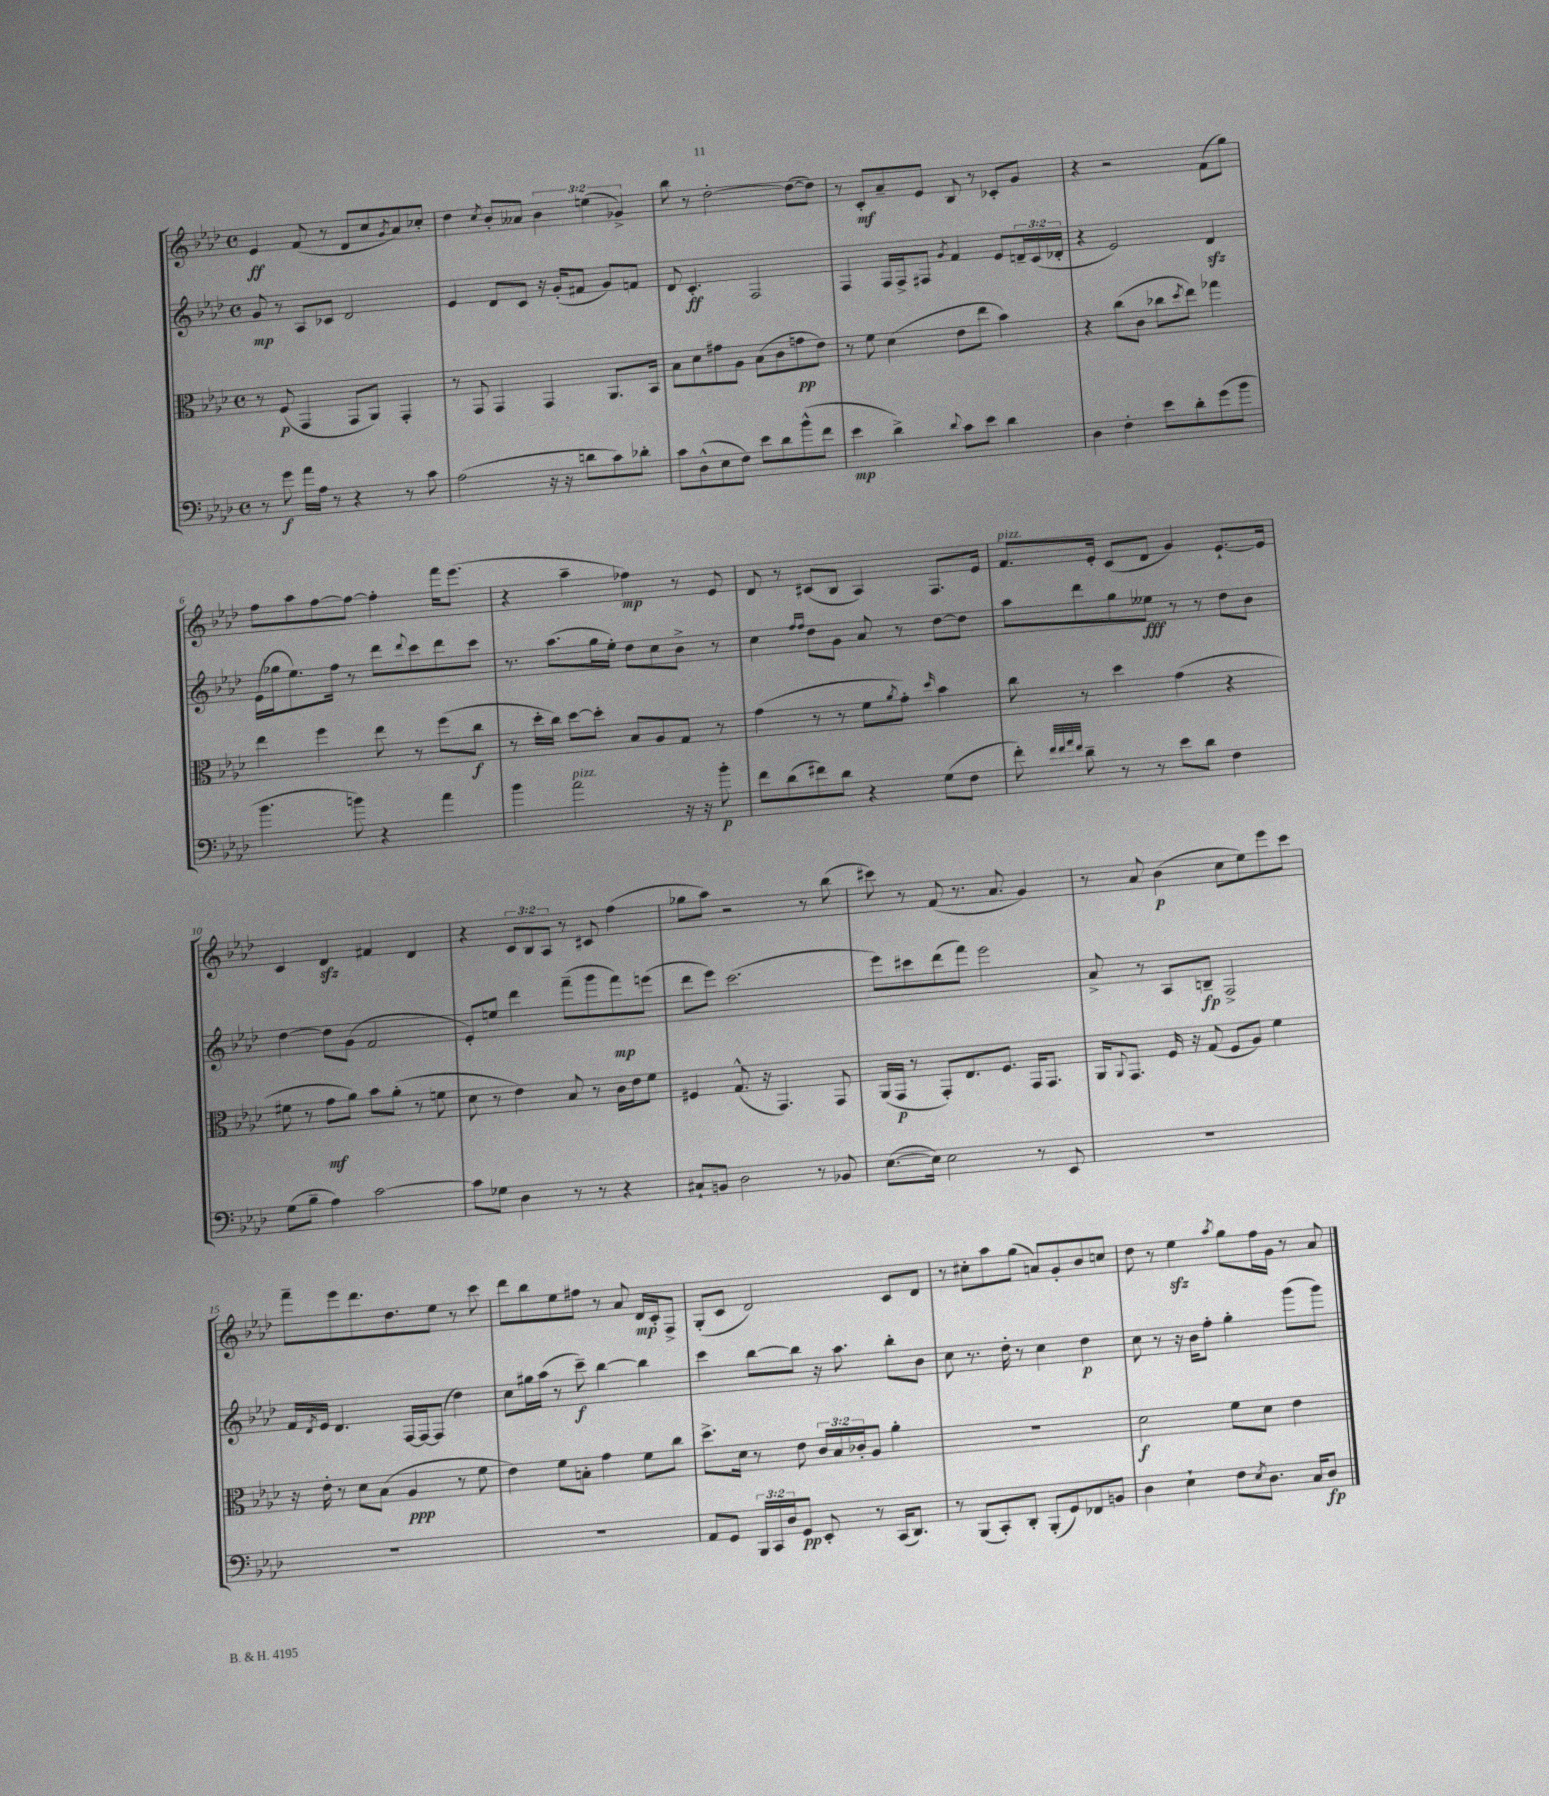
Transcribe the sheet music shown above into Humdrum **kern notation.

**kern	**kern	**kern	**kern
*staff4	*staff3	*staff2	*staff1
*clefF4	*clefC3	*clefG2	*clefG2
*k[b-e-a-d-]	*k[b-e-a-d-]	*k[b-e-a-d-]	*k[b-e-a-d-]
*M4/4	*M4/4	*M4/4	*M4/4
*met(c)	*met(c)	*met(c)	*met(c)
8r	8r	8g/	4e-/
8g\	(8F/	8r	.
16a-\LL	4GG/	8A-/L	(8f/
16A-\JJ	.	.	.
8r	.	8c-/J	8r
4r	8GG/L	2d-/	8d-/L
.	8AA-/J)	.	8cc/
.	.	.	8qg/
8r	4GG'/	.	8a-/)
8c\	.	.	8cc-'/J
=	=	=	=
(2A-\	8r	4e-/	4dd-\
.	8GG/	.	.
.	.	.	8qcc/
.	4GG/	8d-/L	8b-'/L
.	.	8c/J	8a--/J
16r	4GG/	16r	6b-\
16r	.	(16g'/LK	.
8d\L	.	8f#/J	.
.	.	.	(6ee\
8c\)	8.AA-/L	8g/L)	.
.	.	.	6g-^/)
8d-'\J	.	8f/J	.
.	16BB-/Jk	.	.
=	=	=	=
8c\L	8B-\L	8d-/	8bb-\
(8D-^^\	8d-\	4.c'/	8r
8E-\	8g#\	.	[2dd-'\
8F\J)	8A-\J	.	.
8e-\L	(8B-\L	2F/	.
8d-\	8c\	.	.
(8b-^^\	8g\	.	(8dd-\_L
8f\J	8e-\J)	.	8dd-\]J)
=	=	=	=
4e-\	8r	4F/	8r
.	8f\	.	8c'/L
4d-^\)	(4d-\	16F/LL	8a-~/
.	.	16F^/J	.
.	.	8F#/J	8e-/J
8qqd-/	.	8qg/	.
8c\L	8e-\L	4f/	8B-/
8e-\J	8ee-\J	.	8r
4d-\	4b-\)	8e-/L	8c-'/L
.	.	24d~/L	8g/J
.	.	(24c/	.
.	.	24d-'/JJ	.
=	=	=	=
4D-\	4r	4r	4r
4F'\	(8cc\L	2e-/)	2r
.	8c\J	.	.
8e-\L	8cc-\L	.	.
.	8qdd-/	.	.
8d-'\	8ee-\J)	.	.
(8g\	4gg-\	4d-/	(8f\L
8b-\J	.	.	8gg\J)
=	=	=	=
4.b-\	4ee-\	(16e-\LL	8ff\L
.	.	16gg-\J	.
.	.	8.ee-\)	8aa-\
.	4ff\	.	[8ff\
.	.	16ff\Jk	.
8b\)	.	8r	8ff\_J
4r	8ee-\	8ddd-\L	4ff'\]
.	.	8qqddd-/	.
.	8r	8ccc\	.
4a-\	(8ff\L	8ddd-\	16fff\LK
.	.	.	(8.eee-\J
.	8cc\J	8ccc\J	.
=	=	=	=
4b-\	8r	8.r	4r
.	16dd-'\LL	.	.
.	16cc\JJ)	(8.aa-\L	.
2a-\	[8dd-\L	.	4aa-~\
.	8dd-'\]J	16gg\L	.
.	.	16ee-'\JJ)	.
.	8B-/L	8dd-\L	4ff-\)
.	8A-/	8cc\	.
16r	8G/J	8b-^\J	8r
16r	.	.	.
8b-'\	8r	8r	8e-/
=	=	=	=
8f\L	(4g\	4cc\	8d-/
(8d-\	.	.	8r
.	.	16qqff/LL	.
.	.	16qqff/JJ	.
8f#\)	8r	8dd-\L	(8c#/L
8d-\J	8r	8g\J	8B-/J
4r	8f\L	8a-/	4A-/)
.	8qa-/	.	.
.	8g'\J)	8r	.
.	16qqdd-/	.	.
(8G\L	4b-\	[8dd-\L	8.F/L
8F\J	.	8dd-\]J	.
.	.	.	16e-/Jk
=	=	=	=
8f'\)	8cc\	8aa-\L	8.f/L
32qqf/LLL	.	.	.
32qqf/	.	.	.
32qqa-/	.	.	.
32qqf/JJJ	.	.	.
8d-~\	8r	8ddd-\	.
.	.	.	16e-'/Jk
8r	4dd-\	8gg\	(8c/L
8r	.	8ee--\J	8d-/J
8e-\L	(4g\	8r	4g/)
8d-\J	.	8r	.
4F\	4r	8dd-\L	[8.e-`/L
.	.	8b-\J	.
.	.	.	16e-/]Jk
=	=	=	=
(8G\L	8f#\	[4dd-\	4c/
8B-~\J	8r	.	.
4A-\)	8g\L	8dd-\]L	4d-/
.	8a-\J)	(8g\J	.
[2c\	8b-\L	2f/	4f#/
.	(8a-'\J	.	.
.	8r	.	4d-/
.	8f\	.	.
=	=	=	=
8c\]L	8d-\	8e-'/L)	4r
8G-\J	8r	8ee/J	.
4D-\	4e-\)	4ddd-\	12c/L
.	.	.	12B-/
.	.	.	12A-/J
8r	8B-/	(8fff~\L	8r
8r	8r	8ggg\	8c#/
4r	16c\LL	8fff\)	(4ff\
.	16e-\J	.	.
.	8f\J	(8eee\J	.
=	=	=	=
8C#`/L	4F#/	8ddd-\L	8gg-\L
8BB/J	.	8eee-\J)	8aa-\J)
2D-\	(8.G^^/	(2.ccc\	2r
.	16r	.	.
.	4.GG/)	.	.
8r	.	.	8r
8BB-/	8GG/	.	(8bb-\
=	=	=	=
([8.E-\L	(16AA-/LL	8eee-\L)	8ccc#\)
.	16GG/JJ	.	.
.	8r	8ccc#\	8r
16E-\]Jk)	.	.	.
2E-\	8GG'/L)	(8ddd-\	(8f/
.	8.E-/	8fff\J)	8.r
.	.	2eee-\	.
.	8.F/J	.	8.a-/
8r	16GG/LK	.	4g/)
.	8.GG/J	.	.
8EE-/	.	.	.
=	=	=	=
1r	16AA-/LK	8a-^/	8r
.	8qqAA-/	.	.
.	8.GG/J	.	.
.	.	8r	8a-/
.	16F/	8A-/L	(4b-\
.	16r	.	.
.	(8G/	8B~/J	.
.	8F/L	2F^/	8cc\L
.	8A-/J)	.	8ee-\)
.	4f\	.	8eee-\
.	.	.	8ccc\J
=	=	=	=
1r	16r	16f/LL	8fff~\L
.	.	8qd-/	.
.	16e-'\	16e-/JJ	.
.	8r	4.d-/	8eee-\
.	8d-\L	.	8.ddd-\
.	(8B-\J	.	.
.	.	.	8.dd-\
.	4A-/	[16F/LL	.
.	.	16F/_J	.
.	.	(8F/]J	8ee-\J
.	8r	4dd-\)	8r
.	8f\	.	8ccc\
=	=	=	=
1r	4e-\)	8cc\L	8ddd-\L
.	.	16gg#\L	8bb-\
.	.	(16aa-\JJ	.
.	8f\L	8r	8ee-\
.	8B'\J	8ccc~\)	8ff#\J
.	4g\	[4bb-\	8r
.	.	.	8a-/
.	8f\L	4bb-\]	16d-/LL
.	.	.	16c'/J
.	8cc\J	.	8F^/J
=	=	=	=
8AA-/L	8.dd-^\L	4ccc\	(8G'/L
8GG/J	.	.	8c/J
.	16d-\Jk	.	.
24BBB-/LL	8r	[8bb-\L	2d-/)
24CC/	.	.	.
24D-/J	.	.	.
8GG/J	8e-\	8bb-\]J	.
8EE-'/	24c/LL	16r	.
.	24B-/	.	.
.	.	8.aa-\	.
.	24c-'/J	.	.
8r	8A-/J	.	.
(16CC/LK	4a-'\	8bb-'\L	8c/L
8.DD-/J)	.	.	.
.	.	8b-\J	8d-/J
=	=	=	=
8r	1r	8cc\	8r
(8BBB-/L	.	8.r	8cc#'\L
8CC'/)	.	.	8aa-\
.	.	16dd-'\	.
8DD-'/J	.	8r	(8gg\J
(8BBB-'/L	.	4cc\	8a/L)
8GG/)	.	.	8g'/
8FF-/	.	4dd-\	8b-/
8BB/J	.	.	8cc/J
=	=	=	=
4D-\	2d-\	8cc\	8dd-\
.	.	8r	8r
4E-`\	.	16r	4ee-\
.	.	16b-\LK	.
.	.	8ff'\J	.
.	.	.	8qaa-/
8F\L	8f\L	4gg'\	8gg\L
8qE-/	.	.	.
8.D-\J	8d-\J	.	16ff\L
.	.	.	16g\JJ
.	4e-\	(8ggg\L	8r
16C/LK	.	.	.
8D-/J	.	8ggg\J)	8a-/
==	==	==	==
*-	*-	*-	*-
